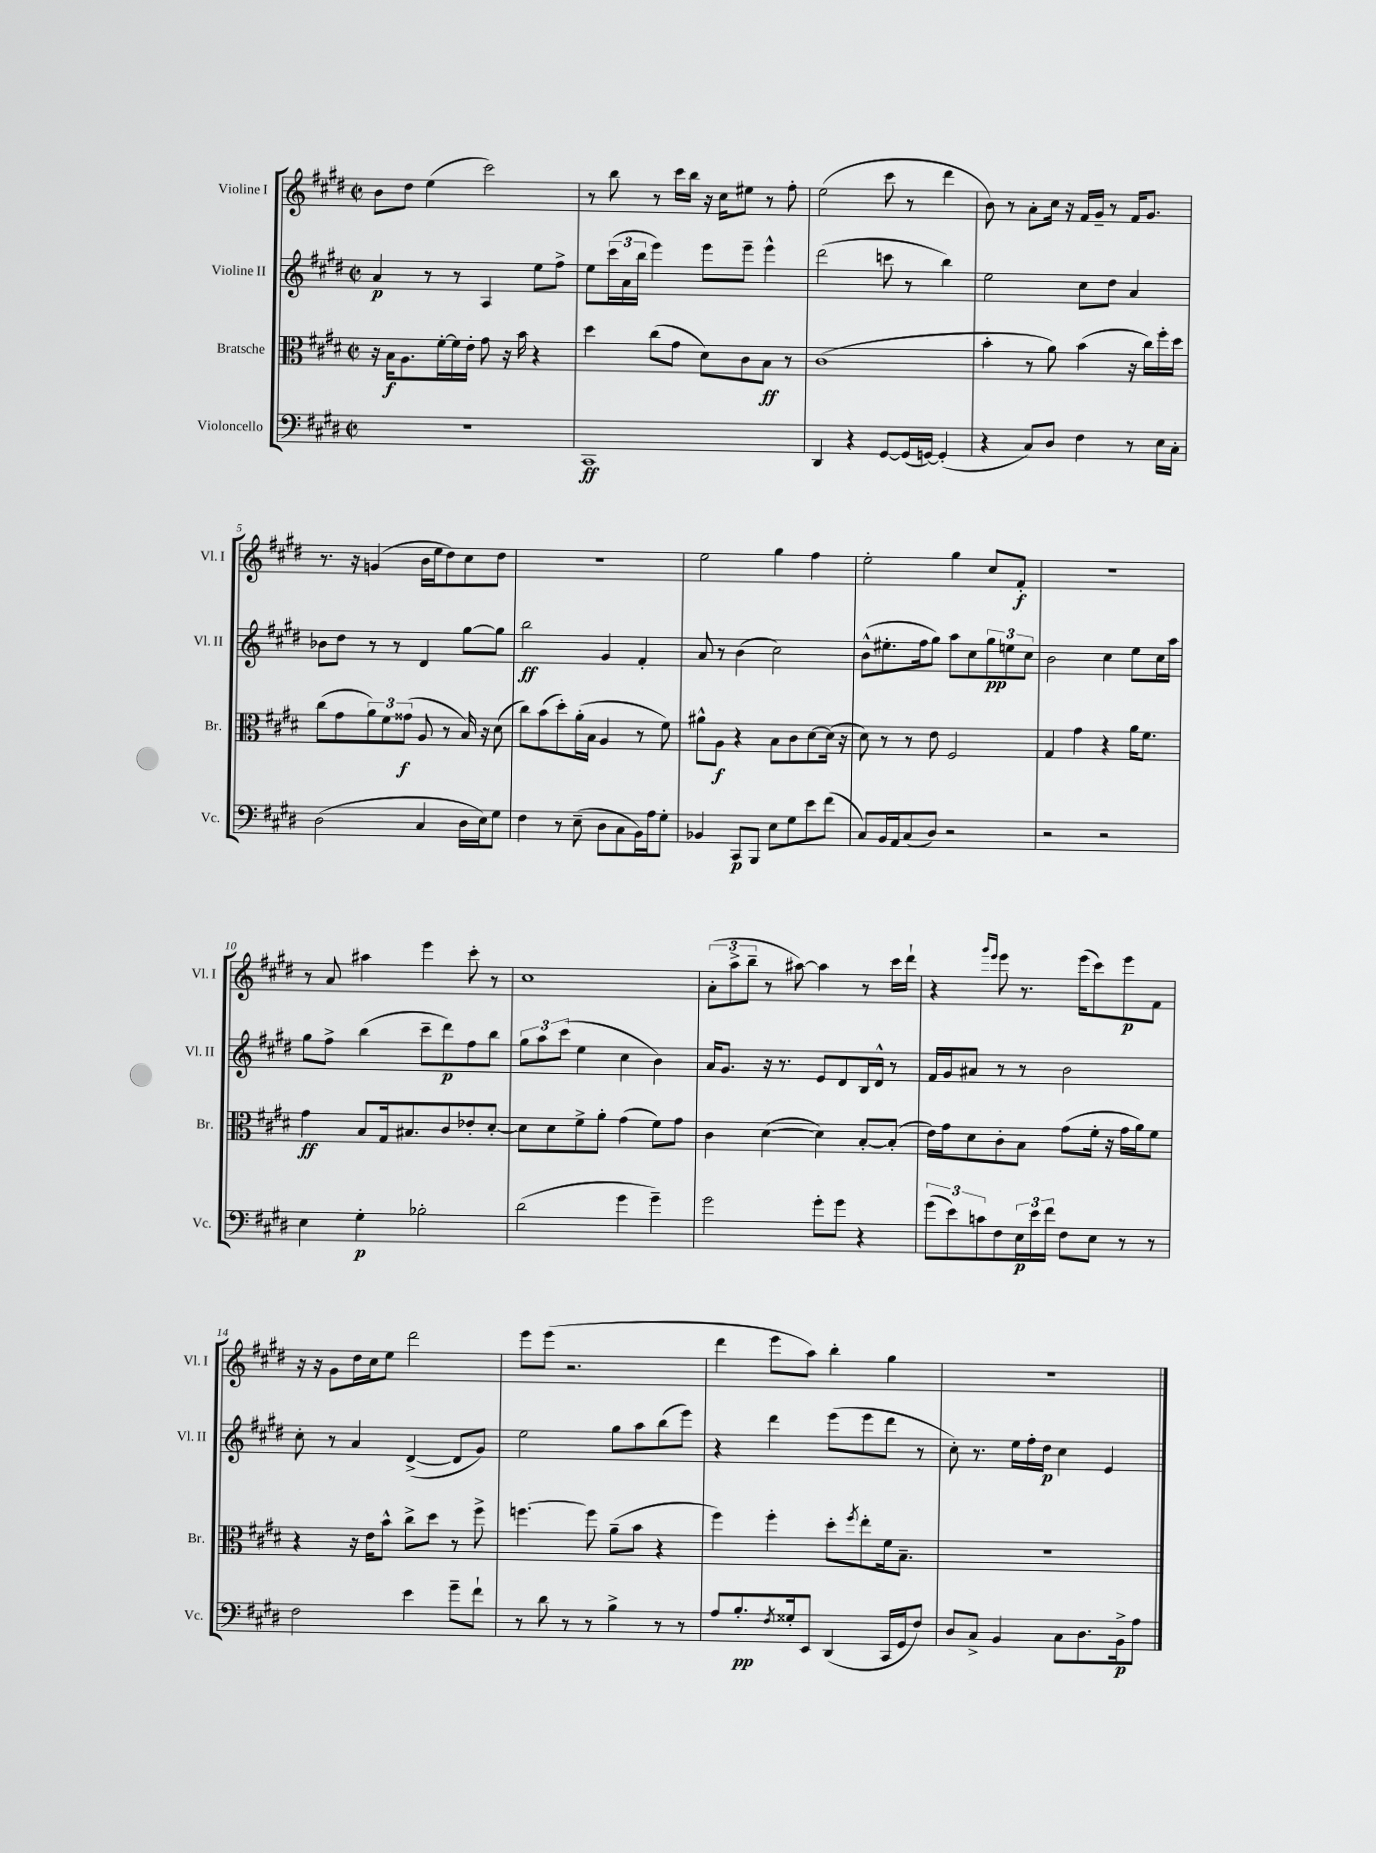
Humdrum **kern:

**kern	**dynam	**kern	**dynam	**kern	**dynam	**kern	**dynam
*part4	*part4	*part3	*part3	*part2	*part2	*part1	*part1
*staff4	*staff4	*staff3	*staff3	*staff2	*staff2	*staff1	*staff1
*I"Violoncello	*	*I"Bratsche	*	*I"Violine II	*	*I"Violine I	*
*I'Vc.	*	*I'Br.	*	*I'Vl. II	*	*I'Vl. I	*
*clefF4	*	*clefC3	*	*clefG2	*	*clefG2	*
*k[f#c#g#d#]	*	*k[f#c#g#d#]	*	*k[f#c#g#d#]	*	*k[f#c#g#d#]	*
*M2/2	*	*M2/2	*	*M2/2	*	*M2/2	*
*met(c|)	*	*met(c|)	*	*met(c|)	*	*met(c|)	*
=1	=1	=1	=1	=1	=1	=1	=1
1r	.	16r	.	4a/	p	8b\L	.
.	.	16B\KL	f	.	.	.	.
.	.	8.A\	.	.	.	8dd#\J	.
.	.	.	.	8r	.	(4ee\	.
.	.	[16f#'\L	.	.	.	.	.
.	.	16f#\]	.	8r	.	.	.
.	.	16e'\JJ	.	.	.	.	.
.	.	8g#\	.	4A/	.	2ccc#\)	.
.	.	16r	.	.	.	.	.
.	.	16b\	.	.	.	.	.
.	.	4r	.	8ee\L	.	.	.
.	.	.	.	8ff#^\J	.	.	.
=2	=2	=2	=2	=2	=2	=2	=2
1CC#	ff	4dd#\	.	8ee\L	.	8r	.
.	.	.	.	(24ccc#\L	.	8bb\	.
.	.	.	.	24a\	.	.	.
.	.	.	.	24bb\JJ	.	.	.
.	.	(8cc#\L	.	4eee\)	.	8r	.
.	.	8g#\J	.	.	.	16ccc#\LL	.
.	.	.	.	.	.	16bb\JJ	.
.	.	8d#\L)	.	8eee\L	.	16r	.
.	.	.	.	.	.	16cc#\KL	.
.	.	8c#\	.	8eee~\J	.	8ee#X\J	.
.	.	8B\J	ff	4eee^^\	.	8r	.
.	.	8r	.	.	.	8ff#'\	.
=3	=3	=3	=3	=3	=3	=3	=3
4DD#/	.	(1c#	.	(2ddd#\	.	(2ee\	.
4r	.	.	.	.	.	.	.
[8GG#/L	.	.	.	8cccn\	.	8ccc#\	.
(16GG#/L]	.	.	.	8r	.	8r	.
[16GGn/JJ)	.	.	.	.	.	.	.
(4GG'/]	.	.	.	4bb\)	.	4ddd#\	.
=4	=4	=4	=4	=4	=4	=4	=4
4r	.	4b'\	.	2ee\	.	8b\)	.
.	.	.	.	.	.	8r	.
8C#/L)	.	8r	.	.	.	8a'\L	.
8D#/J	.	8a\)	.	.	.	16cc#\Jk	.
.	.	.	.	.	.	16r	.
4F#\	.	(4b\	.	8cc#\L	.	16f#/LL	.
.	.	.	.	.	.	16g#~/JJ	.
.	.	.	.	8dd#\J	.	8r	.
8r	.	16r	.	4a/	.	16f#/KL	.
.	.	16cc#\LL)	.	.	.	8.g#/J	.
16E\LL	.	16ff#'\	.	.	.	.	.
16C#'\JJ	.	16dd#\JJ	.	.	.	.	.
!!LO:LB:g=z
=5	=5	=5	=5	=5	=5	=5	=5
(2D#\	.	(8cc#\L	.	8b-X\L	.	8.r	.
.	.	8g#\	.	8dd#\J	.	.	.
.	.	.	.	.	.	16r	.
.	.	12a\)	.	8r	.	(4gn/	.
.	.	12f#\	.	.	.	.	.
.	.	.	.	8r	.	.	.
.	.	(12g##X\J	f	.	.	.	.
4C#/	.	8A/	.	4d#/	.	16b\LL	.
.	.	.	.	.	.	16ee\J	.
.	.	8r	.	.	.	8dd#\)	.
16D#\LL	.	16B/)	.	[8gg#\L	.	8cc#\	.
16E\J)	.	16r	.	.	.	.	.
8G#\J	.	(8d#\	.	8gg#\J]	.	8dd#\J	.
=6	=6	=6	=6	=6	=6	=6	=6
4F#\	.	8cc#\L)	.	2bb\	ff	1r	.
.	.	(8b\	.	.	.	.	.
8r	.	8dd#'\)	.	.	.	.	.
(8E~\	.	(16a'\L	.	.	.	.	.
.	.	16B\JJ	.	.	.	.	.
8D#\L	.	4A/	.	4g#/	.	.	.
8C#\	.	.	.	.	.	.	.
16BB\L)	.	8r	.	4f#'/	.	.	.
16A\J	.	.	.	.	.	.	.
8G#'\J	.	8f#\)	.	.	.	.	.
=7	=7	=7	=7	=7	=7	=7	=7
4BB-X/	.	8a#X^^\L	.	8a/	.	2ee\	.
.	.	8A\J	f	8r	.	.	.
8CC#/L	p	4r	.	(4b\	.	.	.
8BBB/J	.	.	.	.	.	.	.
8E\L	.	8B\L	.	2cc#\)	.	4gg#\	.
8G#\	.	8c#\	.	.	.	.	.
8e\	.	[8d#\	.	.	.	4ff#\	.
(8f#\J	.	(16d#\Jk]	.	.	.	.	.
.	.	16r	.	.	.	.	.
=8	=8	=8	=8	=8	=8	=8	=8
8C#/L)	.	8d#\)	.	(8b^^\L	.	2ee'\	.
16BB/L	.	8r	.	8.ee#X'\	.	.	.
16AA/J	.	.	.	.	.	.	.
(8C#/	.	8r	.	.	.	.	.
.	.	.	.	16ff#\k	.	.	.
8D#/J)	.	8e\	.	8gg#\J)	.	.	.
2r	.	2F#/	.	8aa\L	.	4gg#\	.
.	.	.	.	8cc#\	.	.	.
.	.	.	.	12gg#\	pp	8cc#/L	.
.	.	.	.	12een\	.	.	.
.	.	.	.	.	.	8f#'/J	f
.	.	.	.	12cc#\J	.	.	.
=9	=9	=9	=9	=9	=9	=9	=9
2r	.	4G#/	.	2b\	.	1r	.
.	.	4g#\	.	.	.	.	.
2r	.	4r	.	4cc#\	.	.	.
.	.	16a\KL	.	8ee\L	.	.	.
.	.	8.f#\J	.	.	.	.	.
.	.	.	.	16cc#\L	.	.	.
.	.	.	.	16aa\JJ	.	.	.
!!LO:LB:g=z
=10	=10	=10	=10	=10	=10	=10	=10
4E\	.	4g#\	ff	8gg#\L	.	8r	.
.	.	.	.	8ff#^\J	.	8a/	.
4G#'\	p	8B/L	.	(4bb\	.	4aa#X\	.
.	.	16G#/k	.	.	.	.	.
.	.	8.B#X/	.	.	.	.	.
2B-X'\	.	.	.	8ccc#~\L	.	4eee\	.
.	.	8c#/	.	8ddd#\)	p	.	.
.	.	8e-X'/	.	8ff#\	.	8ccc#'\	.
.	.	[8d#'/J	.	8bb\J	.	8r	.
=11	=11	=11	=11	=11	=11	=11	=11
(2d#\	.	8d#\L]	.	12gg#\L	.	1cc#	.
.	.	.	.	12aa\	.	.	.
.	.	8d#\	.	.	.	.	.
.	.	.	.	(12ccc#\J	.	.	.
.	.	8f#^\	.	4ee\	.	.	.
.	.	8a'\J	.	.	.	.	.
4g#\	.	(4g#\	.	4cc#\	.	.	.
4g#~\)	.	8f#\L)	.	4b\)	.	.	.
.	.	8g#\J	.	.	.	.	.
=12	=12	=12	=12	=12	=12	=12	=12
2g#\	.	4c#\	.	16a/KL	.	(12a'\L	.
.	.	.	.	8.g#/J	.	.	.
.	.	.	.	.	.	12aa^\	.
.	.	.	.	.	.	12bb~\J	.
.	.	([4d#\	.	16r	.	8r	.
.	.	.	.	8.r	.	.	.
.	.	.	.	.	.	[8aa#X\)	.
8g#'\L	.	4d#\])	.	8e/L	.	4aa#\]	.
8g#\J	.	.	.	8d#/	.	.	.
4r	.	[8B'/L	.	16B/L	.	8r	.
.	.	.	.	16d#^^/JJ	.	.	.
.	.	(8B'/J]	.	8r	.	16ccc#\LL	.
.	.	.	.	.	.	16ddd#`\JJ	.
=13	=13	=13	=13	=13	=13	=13	=13
(12g#\L	.	16e\LL)	.	16f#/LL	.	4r	.
.	.	16g#\J	.	16g#/J	.	.	.
12e\)	.	.	.	.	.	.	.
.	.	8d#\	.	8a#X/J	.	.	.
12cn\	.	.	.	.	.	.	.
.	.	.	.	.	.	16qqggg#/LL	.
.	.	.	.	.	.	16qqeee/JJ	.
8F#\	.	8c#'\	.	8r	.	8eee\	.
24E\L	p	8B\J	.	8r	.	8.r	.
24e\	.	.	.	.	.	.	.
24f#\JJ	.	.	.	.	.	.	.
8F#\L	.	(8g#\L	.	2b\	.	.	.
.	.	.	.	.	.	(16eee\KL	.
8E\J	.	16f#'\Jk	.	.	.	8ccc#\)	.
.	.	16r	.	.	.	.	.
8r	.	16g#\LL	.	.	.	8eee\	p
.	.	16a\J)	.	.	.	.	.
8r	.	8f#\J	.	.	.	8f#\J	.
!!LO:LB:g=z
=14	=14	=14	=14	=14	=14	=14	=14
2F#\	.	4r	.	8cc#'\	.	16r	.
.	.	.	.	.	.	16r	.
.	.	.	.	8r	.	8g#\L	.
.	.	16r	.	4a/	.	16dd#\L	.
.	.	16e\KL	.	.	.	16cc#\J	.
.	.	8b^^\J	.	.	.	8ee\J	.
4e\	.	8cc#^\L	.	([4d#^/	.	2ddd#\	.
.	.	8dd#\J	.	.	.	.	.
8g#~\L	.	8r	.	8d#/L]	.	.	.
8f#`\J	.	8ff#^\	.	8g#/J)	.	.	.
=15	=15	=15	=15	=15	=15	=15	=15
8r	.	[4.ffn\	.	2ee\	.	8eee\L	.
8d#\	.	.	.	.	.	(8eee\J	.
8r	.	.	.	.	.	2.r	.
8r	.	8ff\]	.	.	.	.	.
4B^\	.	(8a~\L	.	8gg#\L	.	.	.
.	.	8b\J	.	8aa\	.	.	.
8r	.	4r	.	(8bb\	.	.	.
8r	.	.	.	8eee\J)	.	.	.
=16	=16	=16	=16	=16	=16	=16	=16
8A/L	.	4ff#\)	.	4r	.	4ddd#\	.
8.B'/	pp	.	.	.	.	.	.
.	.	4ff#'\	.	4ddd#\	.	8eee\L	.
8qF#/	.	.	.	.	.	.	.
16G##X'/k	.	.	.	.	.	.	.
8EE/J	.	.	.	.	.	8aa\J)	.
(4DD#/	.	8dd#'\L	.	(8eee\L	.	4bb'\	.
.	.	8qff#/	.	.	.	.	.
.	.	8ee'\	.	8eee\	.	.	.
16CC#/LL	.	16f#\k	.	8ddd#\J	.	4gg#\	.
16GG#/J	.	8.B~\J	.	.	.	.	.
8F#/J)	.	.	.	8r	.	.	.
=17	=17	=17	=17	=17	=17	=17	=17
8D#/L	.	1r	.	8cc#'\)	.	1r	.
8C#^/J	.	.	.	8.r	.	.	.
4BB/	.	.	.	.	.	.	.
.	.	.	.	16ee\LL	.	.	.
.	.	.	.	16ff#'\	.	.	.
.	.	.	.	16dd#\JJ	p	.	.
8C#\L	.	.	.	4cc#\	.	.	.
8.D#\	.	.	.	.	.	.	.
.	.	.	.	4e/	.	.	.
16BB^\k	p	.	.	.	.	.	.
8A\J	.	.	.	.	.	.	.
==	==	==	==	==	==	==	==
*-	*-	*-	*-	*-	*-	*-	*-
